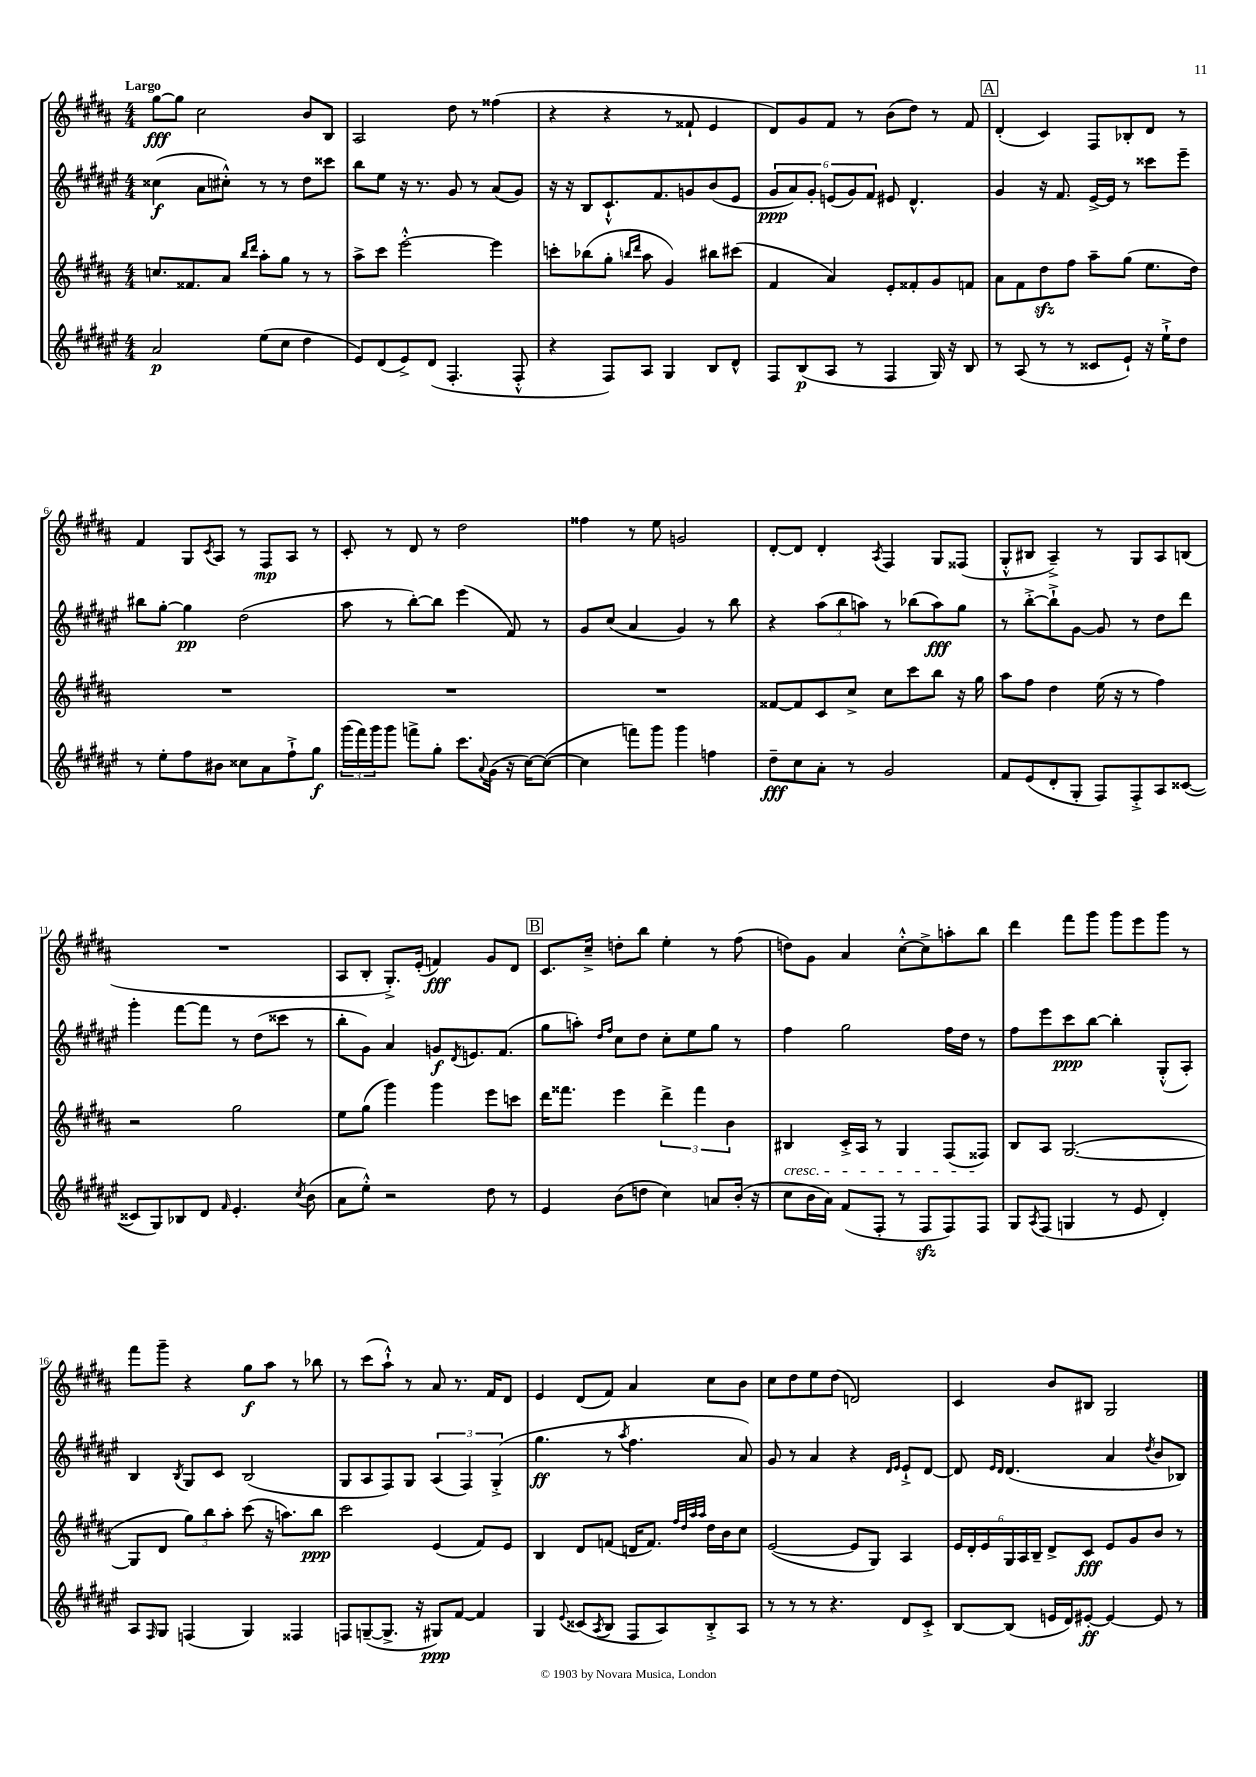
<<
\new StaffGroup <<
\new Staff = "s0" {
    \clef treble \key b \major \numericTimeSignature \time 4/4 \tempo "Largo"
    gis''8~\fff gis''8 cis''2 b'8 b8 |
    ais2 dis''8 r8 fisis''4( |
    r4 r4 r8 fisis'8-! e'4 |
    dis'8) gis'8 fis'8 r8 b'8( dis''8) r8 fis'8 |
    \mark \markup { \box "A" } dis'4-.( cis'4) fis8 bes8-. dis'8 r8 |
    fis'4 gis8 \acciaccatura { cis'8 } ais8 r8 fis8\mp ais8 r8 |
    cis'8-. r8 dis'8 r8 dis''2 |
    fisis''4 r8 e''8 g'2 |
    dis'8~-. dis'8 dis'4-. \acciaccatura { ais8 } fis4 gis8 fisis8( |
    gis8-.-^ bis8 ais4--->) r8 gis8 ais8 b8( |
    R1 |
    ais8 b8-. gis8.-.->) e'16-.( f'4\fff) gis'8 dis'8 |
    \mark \markup { \box "B" } cis'8. cis''16---> d''8-. b''8 e''4-. r8 fis''8( |
    d''8) gis'8 ais'4 cis''8~-.-^ cis''8-> a''8-. b''8 |
    dis'''4 fis'''8 gis'''8 gis'''8 e'''8 gis'''8 r8 |
    fis'''8 gis'''8-- r4 gis''8\f ais''8 r8 bes''8 |
    r8 cis'''8( ais''8-!-^) r8 ais'8 r8. fis'16 dis'8 |
    e'4 dis'8( fis'8) ais'4 cis''8 b'8 |
    cis''8 dis''8 e''8 dis''8( d'2) |
    cis'4 b'8 bis8 gis2 \bar "|." |
}
\new Staff = "s1" {
    \clef treble \key fis \major \numericTimeSignature \time 4/4
    cisis''4\f( ais'8 cis''8-.-^) r8 r8 dis''8 cisis'''8 |
    b''8 eis''8 r16 r8. gis'8 r8 ais'8( gis'8) |
    r16 r16 b8 cis'8.-!-^ fis'8. g'8 b'8( eis'8 |
    \tuplet 6/4 { gis'8\ppp ais'8) gis'8-. e'8( gis'8) fis'8 } eis'8 dis'4.-^ |
    \mark \markup { \box "A" } gis'4 r16 fis'8. eis'16~-> eis'16 r8 cisis'''8 eis'''8-- |
    bis''8 gis''8~-. gis''4\pp dis''2( |
    ais''8 r8 b''8~-.) b''8 eis'''4( fis'8) r8 |
    gis'8 cis''8( ais'4 gis'4) r8 b''8 |
    r4 \tuplet 3/2 { ais''8( b''8 a''8) } r8 bes''8( a''8\fff) gis''8 |
    r8 b''8~-.-> b''8-!-> gis'8~ gis'8 r8 dis''8 dis'''8 |
    gis'''4-. fis'''8~ fis'''8 r8 dis''8( cisis'''8 r8 |
    b''8-. gis'8) ais'4 g'8\f \acciaccatura { dis'8 } e'8. fis'8.( |
    \mark \markup { \box "B" } gis''8 a''8-.) \grace { dis''16 fis''16 } cis''8 dis''8 cis''8-. eis''8 gis''8 r8 |
    fis''4 gis''2 fis''16 dis''16 r8 |
    fis''8 eis'''8 cis'''8\ppp b''8~ b''4-. gis8-.-^( ais8-.) |
    b4 \acciaccatura { b8 } gis8 cis'8 b2( |
    gis8 ais8 fis8) gis8 \tuplet 3/2 { ais4( fis4) gis4-.->( } |
    gis''4.\ff r8 \acciaccatura { ais''8 } fis''4. ais'8) |
    gis'8 r8 ais'4 r4 \grace { dis'16 eis'16 } eis'8-!-> dis'8~ |
    dis'8 \grace { eis'16 dis'16 } dis'4.( ais'4 \acciaccatura { dis''8 } b'8 bes8) \bar "|." |
}
\new Staff = "s2" {
    \clef treble \key b \major \numericTimeSignature \time 4/4
    c''8. fisis'8. ais'8 \grace { b''16 dis'''16 } ais''8-. gis''8 r8 r8 |
    ais''8-> cis'''8 e'''2~-.-^ e'''4 |
    c'''8-. bes''8( gis''8-. \grace { b''16 dis'''16 } ais''8 gis'4) bis''8 cis'''8( |
    fis'4 ais'4) e'8-. fisis'8-. gis'8 f'8 |
    \mark \markup { \box "A" } ais'8 fis'8 dis''8\sfz fis''8 ais''8-- gis''8( e''8. dis''16) |
    R1 |
    R1 |
    R1 |
    fisis'8~ fisis'8 cis'8 cis''8-> cis''8 cis'''8 b''8 r16 gis''16 |
    ais''8 fis''8 dis''4 e''16( r16 r8 fis''4) |
    r2 gis''2 |
    e''8 gis''8( gis'''4) gis'''4 e'''8 c'''8 |
    \mark \markup { \box "B" } dis'''16 fisis'''8. e'''4 \tuplet 3/2 { dis'''4-> fisis'''4 b'4 } |
    bis4\cresc cis'16-.-> ais16 r8 gis4 fis8( fisis8\!) |
    b8 ais8 gis2.~( |
    gis8 dis'8 \tuplet 3/2 { gis''8) b''8 ais''8-. } cis'''8( r16 a''8.) b''8\ppp |
    cis'''2 e'4( fis'8) e'8 |
    b4 dis'8 f'8( d'16 f'8.) \grace { fis''32 dis''32 ais''32 ais''32 } dis''16 b'16 cis''8 |
    e'2~( e'8 gis8) ais4 |
    \tuplet 6/4 { e'16 dis'16-. e'16 gis16 ais16 b16-- } dis'8-> cis'8\fff e'8 gis'8 b'8 r8 \bar "|." |
}
\new Staff = "s3" {
    \clef treble \key fis \major \numericTimeSignature \time 4/4
    ais'2\p eis''8( cis''8 dis''4 |
    eis'8) dis'8( eis'8->) dis'8( fis4.-. fis8-.-^ |
    r4 fis8) ais8 gis4 b8 dis'8-^ |
    fis8 b8\p( ais8 r8 fis4 gis16) r16 b8 |
    \mark \markup { \box "A" } r8 ais8( r8 r8 cisis'8 eis'8-!) r16 eis''16-!-> dis''8 |
    r8 eis''8-. fis''8 bis'8 cisis''8 ais'8 fis''8-!-> gis''8\f |
    \tuplet 3/2 { gis'''16( fis'''16) gis'''16 } gis'''8 f'''8-> gis''8-. cis'''8. \appoggiatura { ais'8 } gis'16( r16 cis''16~) cis''8~( |
    cis''4 f'''8) gis'''8 gis'''4 f''4 |
    dis''8--\fff cis''8 ais'8-. r8 gis'2 |
    fis'8 eis'8( dis'8-. gis8-. fis8) fis8-.-> ais8 cisis'8~( |
    cisis'8 gis8) bes8 dis'8 \grace { fis'16 } eis'4.-. \acciaccatura { cis''8 } b'8( |
    ais'8 eis''8-.-^) r2 dis''8 r8 |
    \mark \markup { \box "B" } eis'4 b'8( d''8 cis''4) a'8 b'16-.( r16 |
    cis''8 b'16 ais'16) fis'8( fis8-. r8 fis8\sfz fis8) fis8 |
    gis8 \acciaccatura { ais8 } fis8( g4 r8 eis'8 dis'4-.) |
    ais8 \grace { fis16 } gis8 f4( gis4) fisis4 |
    f8 g8~--( g8.-> r16 gis8\ppp) fis'8~ fis'4 |
    gis4 \appoggiatura { eis'8 } cisis'8( \acciaccatura { ais8 } b8 fis8 ais8) b8-.-> ais8 |
    r8 r8 r8 r4. dis'8 cis'8-.-> |
    b8~ b8( e'16 dis'16) eis'8~-.\ff eis'4~ eis'8 r8 \bar "|." |
}
>>
>>
